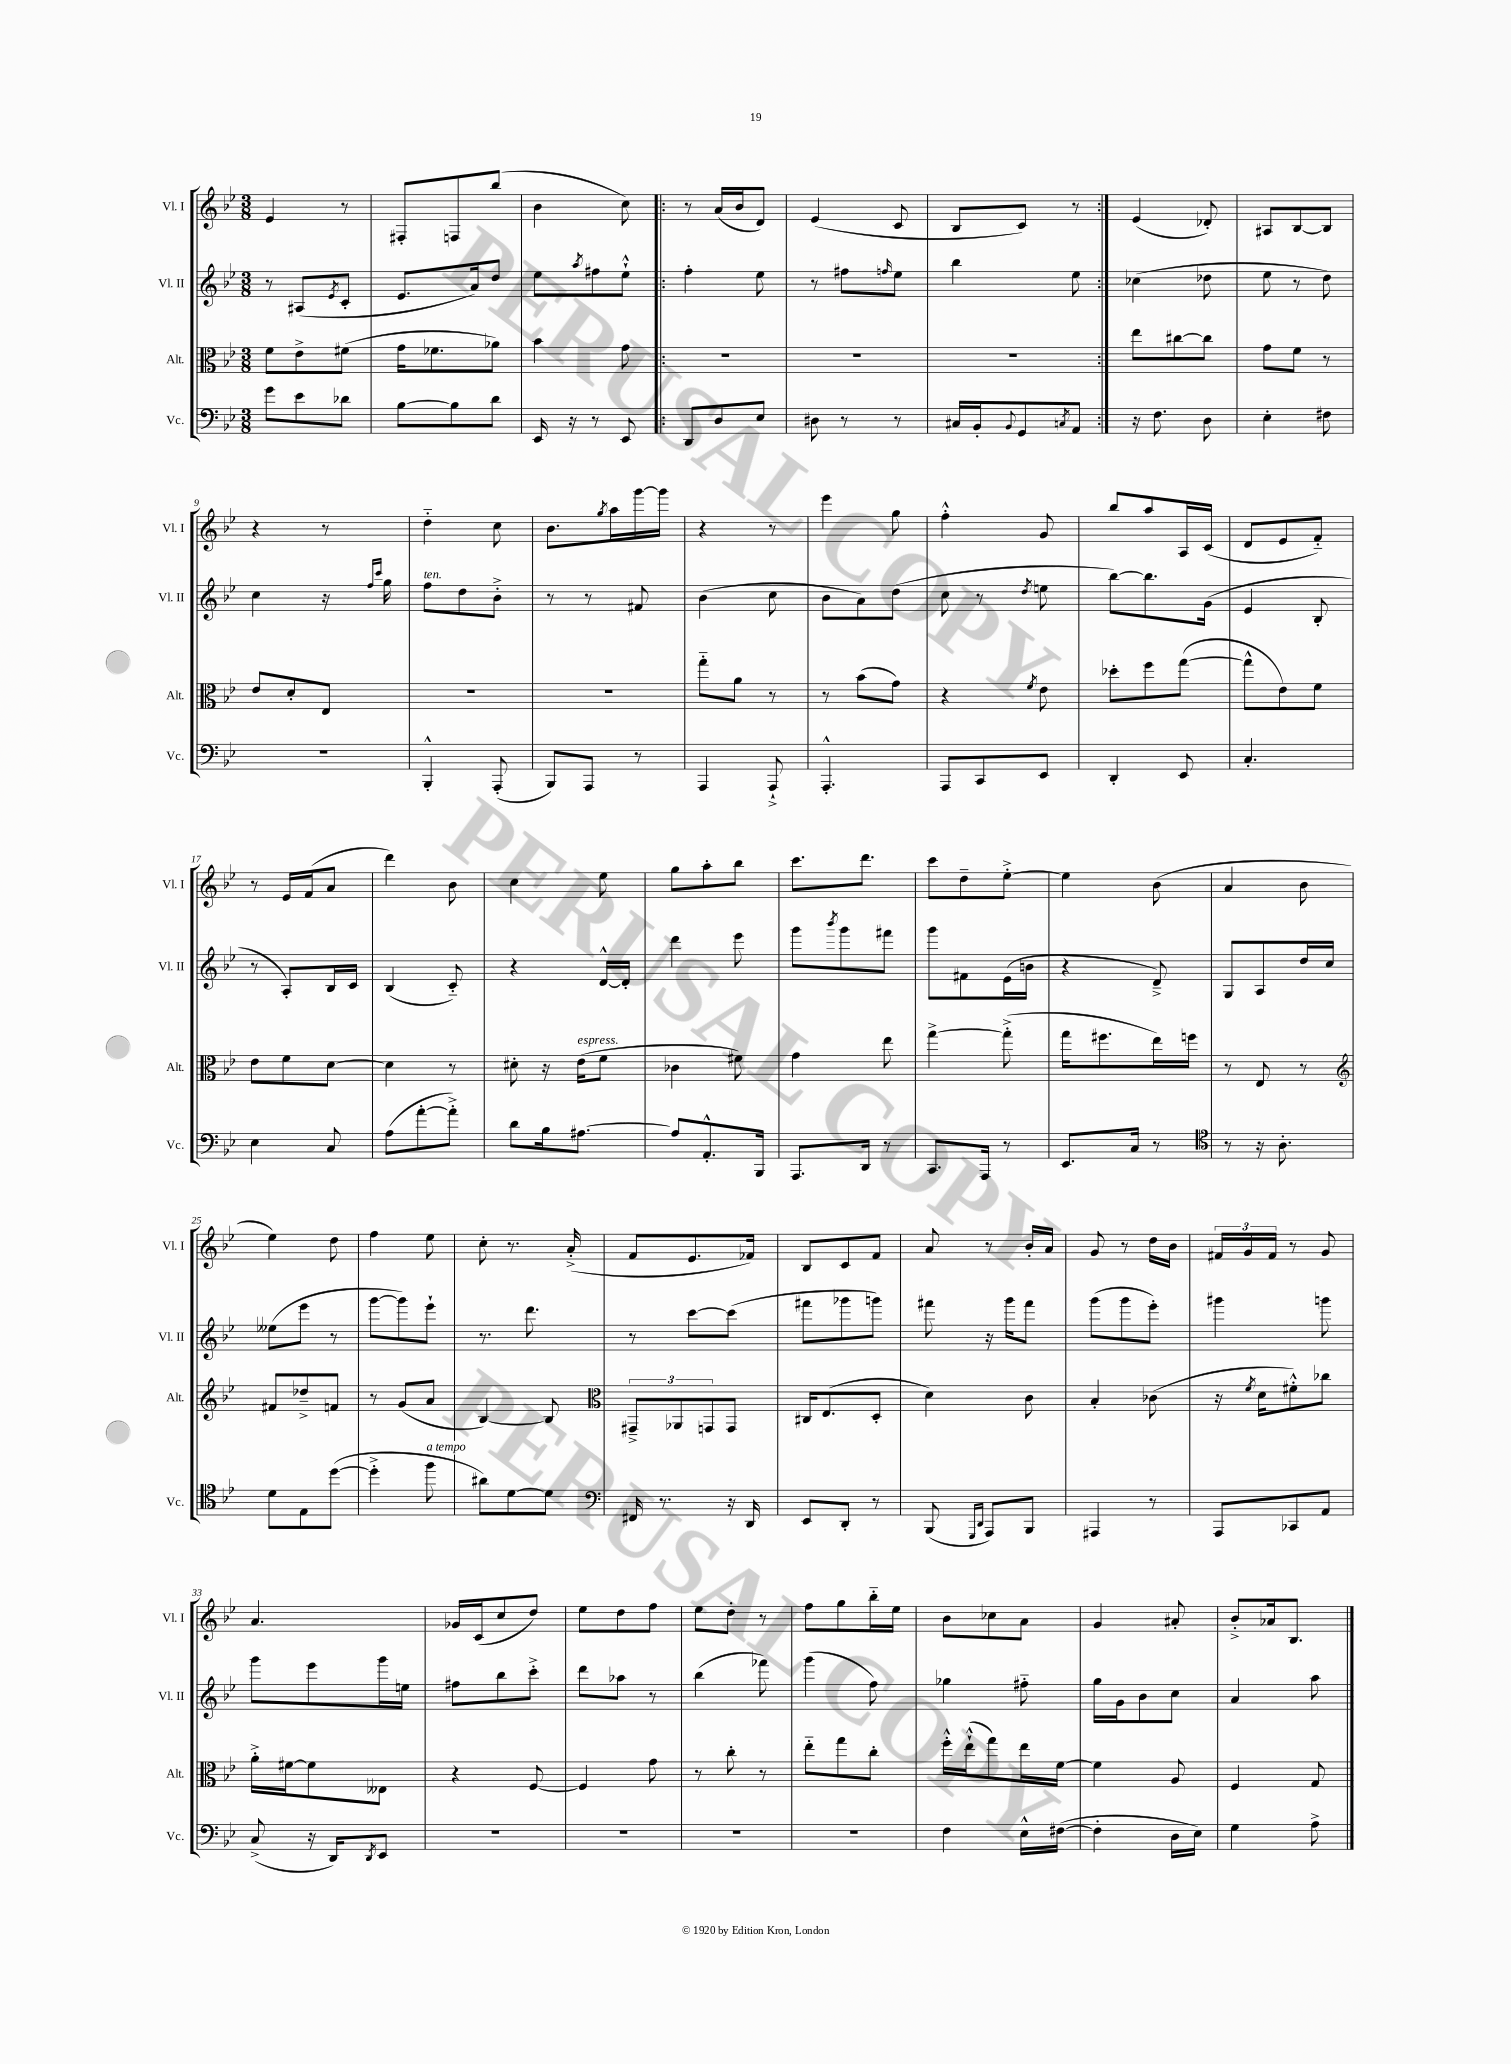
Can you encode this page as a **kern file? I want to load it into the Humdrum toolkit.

**kern	**kern	**kern	**kern
*part4	*part3	*part2	*part1
*staff4	*staff3	*staff2	*staff1
*I"Vc.	*I"Alt.	*I"Vl. II	*I"Vl. I
*I'Vc.	*I'Alt.	*I'Vl. II	*I'Vl. I
*clefF4	*clefC3	*clefG2	*clefG2
*k[b-e-]	*k[b-e-]	*k[b-e-]	*k[b-e-]
*M3/8	*M3/8	*M3/8	*M3/8
=1	=1	=1	=1
8g\L	8f\L	8r	4e-/
8e-\	8e-^\	(8A#X/L	.
.	.	8qe-/	.
8d-X\J	(8f#X\J	8c'/J	8r
=2	=2	=2	=2
[8B-\L	16g\KL	8.e-/L	8F#X'/L
.	8.f-X\	.	.
8B-\]	.	.	8Fn/
.	.	16a/k)	.
8d\J	8a-X\J)	8dd/J	(8bb-/J
=3	=3	=3	=3
16EE-/	4b-\	8ee-\L	4b-\
16r	.	.	.
.	.	8qaa/	.
8r	.	8ff#X\	.
8EE-/	8g\	8ee-`^^\J	8cc\)
=4!|:	=4!|:	=4!|:	=4!|:
8DD/L	4.r	4ff'\	8r
8D/	.	.	(16a/LL
.	.	.	16b-/J
8E-/J	.	8ee-\	8d/J)
=5	=5	=5	=5
8D#X\	4.r	8r	(4e-/
8r	.	8ff#X\L	.
.	.	16qqffn/	.
8r	.	8ee-\J	8c/
=6	=6	=6	=6
16C#X/LL	4.r	4bb-\	8B-/L
16BB-'/J	.	.	.
8qqBB-/	.	.	.
8GG/	.	.	8c/J)
8qCn/	.	.	.
8AA/J	.	8ee-\	8r
=7:|!	=7:|!	=7:|!	=7:|!
16r	8ee-\L	(4cc-X\	(4e-/
8.F\	.	.	.
.	[8cc#X\	.	.
8D\	8cc#\J]	8dd-X\	8d-X'/)
=8	=8	=8	=8
4E-'\	8g\L	8ee-\	8A#X/L
.	8f\J	8r	[8B-/
8F#X\	8r	8dd\)	8B-/J]
!!LO:LB:g=z
=9	=9	=9	=9
4.r	8e-/L	4cc\	4r
.	8d'/	.	.
.	8E-/J	16r	8r
.	.	16qqff/LL	.
.	.	16qqccc/JJ	.
.	.	16gg\	.
=10	=10	=10	=10
!	!	!LO:TX:a:i:t=ten.	!
4BBB-'^^/	4.r	8ff\L	4dd\
.	.	8dd\	.
(8AAA'/	.	8b-'^\J	8cc\
=11	=11	=11	=11
8BBB-/L)	4.r	8r	8.b-\L
8AAA/J	.	8r	.
.	.	.	8qgg/
.	.	.	16aa\L
8r	.	8f#X/	[16ggg\
.	.	.	16ggg\JJ]
=12	=12	=12	=12
4AAA/	8gg\L	(4b-\	4r
.	8a\J	.	.
8AAA`^/	8r	8cc\	8r
=13	=13	=13	=13
4.AAA'^^/	8r	8b-\L	4eee-\
.	(8b-\L	8a\)	.
.	8g\J)	(8dd\J	8gg\
=14	=14	=14	=14
8AAA/L	4r	8cc\	4ff'^^\
8CC/	.	8r	.
.	8qf/	8qdd/	.
8EE-/J	8e-\	8een\	8g/
=15	=15	=15	=15
4DD'/	8dd-X'\L	[8bb-\L)	8bb-/L
.	8ff\	8.bb-\]	8aa/
8EE-/	([8gg\J	.	16A/L
.	.	(16g\Jk	(16c/JJ
=16	=16	=16	=16
4.C'/	8gg^^\L]	4e-/	8d/L
.	8e-\)	.	8e-/
.	8f\J	8B-'/	8f/J)
!!LO:LB:g=z
=17	=17	=17	=17
4E-\	8e-\L	8r	8r
.	8f\	8A'/L)	16e-/LL
.	.	.	(16f/J
8C/	[8d\J	16B-/L	8a/J
.	.	16c/JJ	.
=18	=18	=18	=18
(8A\L	4d\]	(4B-/	4ddd\)
[8a'\	.	.	.
8a'^\J])	8r	8c/)	8b-\
=19	=19	=19	=19
8d\L	8d#X'\	4r	4cc\
16B-\k	16r	.	.
!	!LO:TX:a:i:t=espress.	!	!
[8.A#X\J	(16e-\KL	.	.
.	8f\J	[16d^^/LL	8ee-\
.	.	16d'/JJ]	.
=20	=20	=20	=20
8A#/L]	4c-X\	4ddd\	8gg\L
8.AA'^^/	.	.	8aa'\
.	8f#X\)	8eee-\	8bb-\J
16BBB-/Jk	.	.	.
=21	=21	=21	=21
8.AAA/L	4g\	8ggg\L	8.ccc\L
.	.	8qbbb-/	.
.	.	8ggg\	.
16DD/Jk	.	.	8.ddd\J
8r	8ee-\	8fff#X\J	.
=22	=22	=22	=22
8.CC/L	[4gg^\	8ggg\L	8ccc\L
.	.	8f#X\	8dd~\
16AAA/Jk	.	.	.
8r	(8gg'^\]	(16e-\L	[8ee-'^\J
.	.	16bn\JJ	.
=23	=23	=23	=23
8.EE-/L	16gg\KL	4r	4ee-\]
.	8.ff#X\	.	.
16C/Jk	.	.	.
8r	16ee-\L)	8d~^/)	(8b-\
.	16ffn\JJ	.	.
=24	=24	=24	=24
*clefC4	*	*	*
8r	8r	8G/L	4a/
16r	8E-/	8A/	.
8.A'\	.	.	.
.	8r	16dd/L	8b-\
.	.	16cc/JJ	.
!!LO:LB:g=z
=25	=25	=25	=25
*	*clefG2	*	*
8d\L	8f#X/L	(8ee--X\L	4ee-\)
8E-\	8dd-X~^/	8eee-\J	.
([8dd\J	8fn/J	8r	8dd\
=26	=26	=26	=26
4dd'^\]	8r	[8ggg\L	4ff\
.	(8g/L	8ggg\])	.
!LO:TX:a:i:t=a tempo	!	!	!
8ff\	8a/J	8eee-`\J	8ee-\
=27	=27	=27	=27
8a#X\L)	[4B-/)	8.r	8cc'\
[8d\	.	.	8.r
.	.	8.ddd\	.
8d\J]	8B-/]	.	.
.	.	.	(16a'^/
=28	=28	=28	=28
*clefF4	*clefC3	*	*
16FF#X/	12GG#X~^/L	8r	8f/L
8.r	.	.	.
.	12AA-X/	.	.
.	.	[8ccc\L	8.e-/
.	12GGn/	.	.
16r	8GG/J	(8ccc\J]	.
16DD/	.	.	16f-X/Jk)
=29	=29	=29	=29
8EE-/L	16C#X/KL	8fff#X\L	8B-/L
.	(8.E-/	.	.
8DD'/J	.	8ggg-X\	8c/
8r	8D'/J	8gggn\J)	8f/J
=30	=30	=30	=30
(8BBB-/	4d\)	8fff#X\	8a/
16qqGGG/LL	.	.	.
16qqDD/JJ	.	.	.
8AAA/L)	.	16r	8r
.	.	16ggg\KL	.
8BBB-/J	8c\	8fff#\J	16b-'/LL
.	.	.	16a/JJ
=31	=31	=31	=31
4AAA#X/	4B-'/	(8ggg\L	8g/
.	.	8ggg\	8r
8r	(8c-X\	8eee-'\J)	16dd\LL
.	.	.	16b-\JJ
=32	=32	=32	=32
8AAA/L	16r	4ggg#X\	24f#X/LL
.	.	.	24g/
.	8qf/	.	.
.	16d\KL	.	.
.	.	.	24f#/JJ
8CC-X/	8f#X'^^\)	.	8r
8AA/J	8cc-X\J	8gggn\	8g/
!!LO:LB:g=z
=33	=33	=33	=33
(8C^/	16a'^\LL	8ggg\L	4.a/
.	[16f#X\J	.	.
16r	8f#\]	8eee-\	.
16DD/KL)	.	.	.
8qDD/	.	.	.
8EE-/J	8E--X\J	16ggg\L	.
.	.	16een\JJ	.
=34	=34	=34	=34
4.r	4r	8ff#X\L	16g-X/LL
.	.	.	(16c/J
.	.	8bb-\	8cc/
.	[8F/	8ccc'^\J	8dd/J)
=35	=35	=35	=35
4.r	4F/]	8ddd\L	8ee-\L
.	.	8aa-X\J	8dd\
.	8g\	8r	8ff\J
=36	=36	=36	=36
4.r	8r	(4bb-\	8ee-\L
.	8cc'\	.	8dd'\J
.	8r	8fff-X\)	8r
=37	=37	=37	=37
4.r	8ee-\L	(4ggg\	8ff\L
.	8gg\	.	8gg\
.	8cc'\J	8ff\)	16bb-\L
.	.	.	16ee-\JJ
=38	=38	=38	=38
4F\	16ff'^^\LL	4gg-X\	8b-\L
.	(16ee-`^^\J	.	.
.	8gg\)	.	8cc-X\
16E-^^\LL	16ee-\L	8ff#X\	8a\J
([16F#X\JJ	[16f\JJ	.	.
=39	=39	=39	=39
4F#'\]	4f\]	16gg\LL	4g/
.	.	16g\J	.
.	.	8b-\	.
16D\LL	8A/	8cc\J	8a#X'/
16E-\JJ)	.	.	.
=40	=40	=40	=40
4G\	4F/	4a/	8b-'^/L
.	.	.	16a-X/k
.	.	.	8.B-/J
8A^\	8G/	8aa\	.
==	==	==	==
*-	*-	*-	*-
